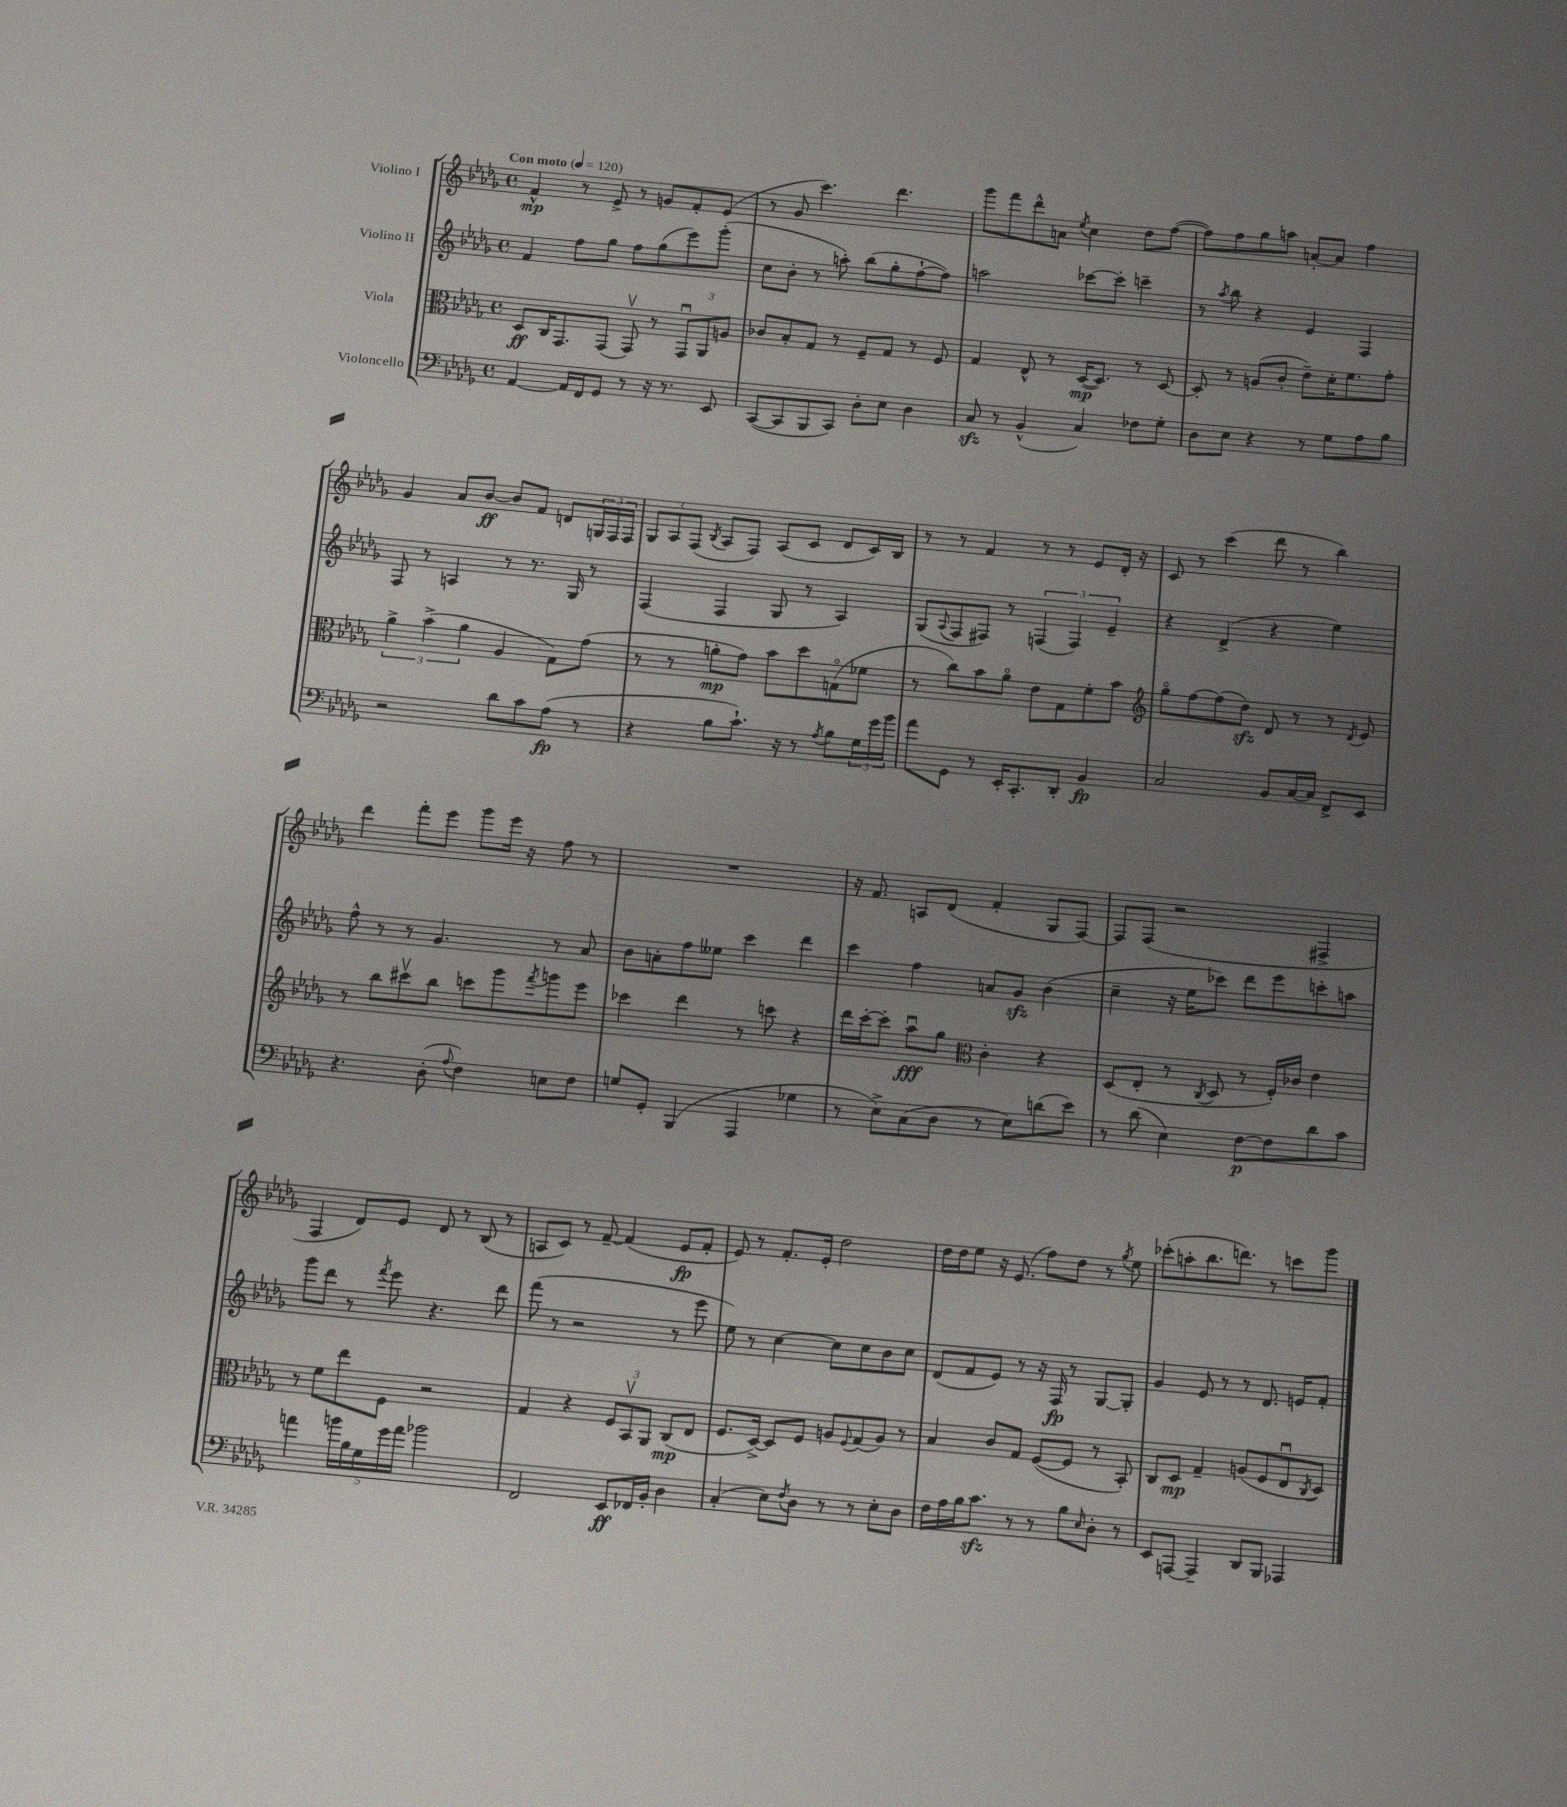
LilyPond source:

<<
\new StaffGroup <<
\new Staff = "s0" \with { instrumentName = "Violino I" } {
    \clef treble \key des \major \defaultTimeSignature \time 4/4 \tempo "Con moto" 4 = 120
    f'4-^\mp r8 ees'8-> r8 g'8 f'8-. ees'8( |
    r8 ges'8 c'''4.) des'''4. |
    ges'''8 f'''8 des'''8-^ a'8 \acciaccatura { ees''8 } c''4 des''8 f''8~( |
    f''8) f''8 ges''8 a''8 a'8~-. a'8 f''4 |
    ges'4 aes'8 bes'8~\ff bes'8 f'8 d'8 \tuplet 3/2 { g16 f16 f16 } |
    \tuplet 3/2 { ges8 aes8 f8( } \acciaccatura { bes8 } aes8 f8) aes8( c'8 des'8 c'16) bes16 |
    r8 r8 f'4 r8 r8 ees'8 des'16-. r16 |
    c'8 r8 c'''4( des'''8 r8 bes''4) |
    des'''4 f'''8-. ees'''8 ges'''8 ees'''16 r16 f''8 r8 |
    R1 |
    r16 f'8. a8 des'8( f'4-. ges8 f8~) |
    f8 f8( r2 fis4-> |
    f4 des'8) ees'8 des'8 r8 bes8( r8 |
    a8 c'8) r8 f'8~-- f'4( ees'8\fp f'8-. |
    ees'8) r8 f'8.-. ees'16-. des''2 |
    des''16 des''16 ees''8 r16 ees'8.( f''8) des''8 r8 \acciaccatura { ges''8 } ees''8 |
    ces'''8-.( a''8-. bes''8. d'''8.) r8 c'''8 ges'''8 \bar "|." |
}
\new Staff = "s1" \with { instrumentName = "Violino II" } {
    \clef treble \key des \major \defaultTimeSignature \time 4/4
    f'4 f''8 ges''8 f''8 ges''8( ees'''8) ges'''8-.( |
    c''8 bes'8-. r8 a''8-.) bes''8( ges''8-. f''8~-! f''8) |
    a''2 ces'''8~ ces'''8-. c'''4-- |
    r8 \acciaccatura { aes''8 } bes''8 r4 ees'4 f4 |
    f8 r8 a4 r8 r8. ges16 r8 |
    f4( f4 ges8 r8 aes4) |
    ges8( \appoggiatura { aes8 } f8 fis8) r8 \tuplet 3/2 { f4( f4) ees'4-- } |
    r4 des'4->( r4 ees''4) |
    f''8-^ r8 r8 ges'4. r8 aes'8 |
    bes'8 a'8-. f''8 eeses''8 c'''4 des'''4 |
    c'''4 f''4 a'8 ges'8\sfz bes'4( |
    c''4-- r16 ees''16 ces'''8) des'''8 ees'''8 c'''8-. a''8 |
    ges'''8 des'''8 r8 \acciaccatura { f'''8 } ees'''8 r4. des'''8 |
    f'''8( r8 r2 r8 ees'''8 |
    ees''8) r8 c''4~ c''8 c''8 bes'8 c''8 |
    des'8( f'8 ees'8) r8 r16 f16\fp r8 ges8~ ges8-. |
    ges'4 ees'8 r8 r8 des'8. e'16 f'8-. \bar "|." |
}
\new Staff = "s2" \with { instrumentName = "Viola" } {
    \clef alto \key des \major \defaultTimeSignature \time 4/4
    des8\ff c16 ges,8. ges,8( ges,8\upbow) r8 \tuplet 3/2 { ges,8\downbow aes,8 a8 } |
    ces'8 bes8-. ges8 r8 f8-- ges8 r8 f8 |
    ges4 ees8-^ r8 des16~\mp( des8.) r8 des8~ |
    des8-. r8 a8( c'8-. ees'8--) des'16-. f'8. ges'8-. |
    \tuplet 3/2 { aes'4-> bes'4->( aes'4 } aes4 ges8) ges'8( |
    r8 r8 a'8-.\mp ges'8) bes'8 des''8 g8\flageolet( fes'8 |
    r8 c''8) bes'8 aes'8\flageolet ees'8 ges8 f'8-. bes'8 |
    \clef treble ges''8\flageolet f''8~ f''8( des''8\sfz) des'8 r8 r8 \acciaccatura { des'8 } ees'8 |
    r8 bes''8 cis'''8\upbow bes''8 c'''8 ges'''8 \acciaccatura { f'''8 } g'''8 ees'''8 |
    ces'''4 des'''4 r8 c'''8 r4 |
    des'''16 c'''16~-. c'''8-. aes''8\downbow\fff ges''8 \clef alto c'4-. r4 |
    des8( ees8-. r8 \acciaccatura { c8 } des8 r8 f16-.) ces'16 ees'4 |
    r8 f'8 ees''8 f8 r2 |
    ges4 r4 \tuplet 3/2 { f8 bes,8\upbow aes,8 } c8\mp( ees8 |
    f8. des16~->) des8 f8 a8 \appoggiatura { f8 } ges8( a8) r8 |
    bes4 c'8 ges8 f8~( f8 r8 bes,8-.) |
    c8 des8\mp ges4-- a8( f8 ees8\downbow \acciaccatura { c8 } des8) \bar "|." |
}
\new Staff = "s3" \with { instrumentName = "Violoncello" } {
    \clef bass \key des \major \defaultTimeSignature \time 4/4
    aes,4~ aes,16 f,16 ges,8 r8 r16 r8. ees,8 |
    c,8~( c,8 bes,,8 c,8) des8-. ees8 des4 |
    c8\sfz r8 bes,4-^( c4) fes8 ges8-. |
    des8 ees8 r4 r8 ges8 aes8 bes8 |
    r2 des'8 c'8 aes8\fp( r8 |
    r4 bes8 c'8.-!) r16 r8 \acciaccatura { aes8 } bes8 \tuplet 3/2 { ges16 ges'16 bes'16 } |
    aes'8 ges,8 r8 ees,16-. c,8.-. des,8-. bes,4\fp |
    c2 bes,8 c16~ c16 f,8-> ees,8 |
    r4. des8-.( \appoggiatura { aes8 } f4) e8 f8 |
    g8 ges,8-. bes,,4( aes,,4 ges4 |
    r8 ees8->) c8( des8 r8 ees8) d'8( ees'8) |
    r8 des'8( ees4) f8~\p f8 des'8 c'8 |
    a'4 \tuplet 5/4 { b'16 bes16 ges16 ges'16 a'16 } bes'2 |
    f,2 ees,8\ff fes,16 bes,16-. des4 |
    c4-.( ees8) \acciaccatura { f8 } des8 r8 r8 ees8-. des8 |
    f16 aes16 bes16 c'8.\sfz r8 r8 bes8 \grace { ees16 } des8-. r8 |
    ees,8 a,,8~ a,,4-- des,8 bes,,8 aes,,4 \bar "|." |
}
>>
>>
\layout { \context { \Score \remove "Bar_number_engraver" } }
